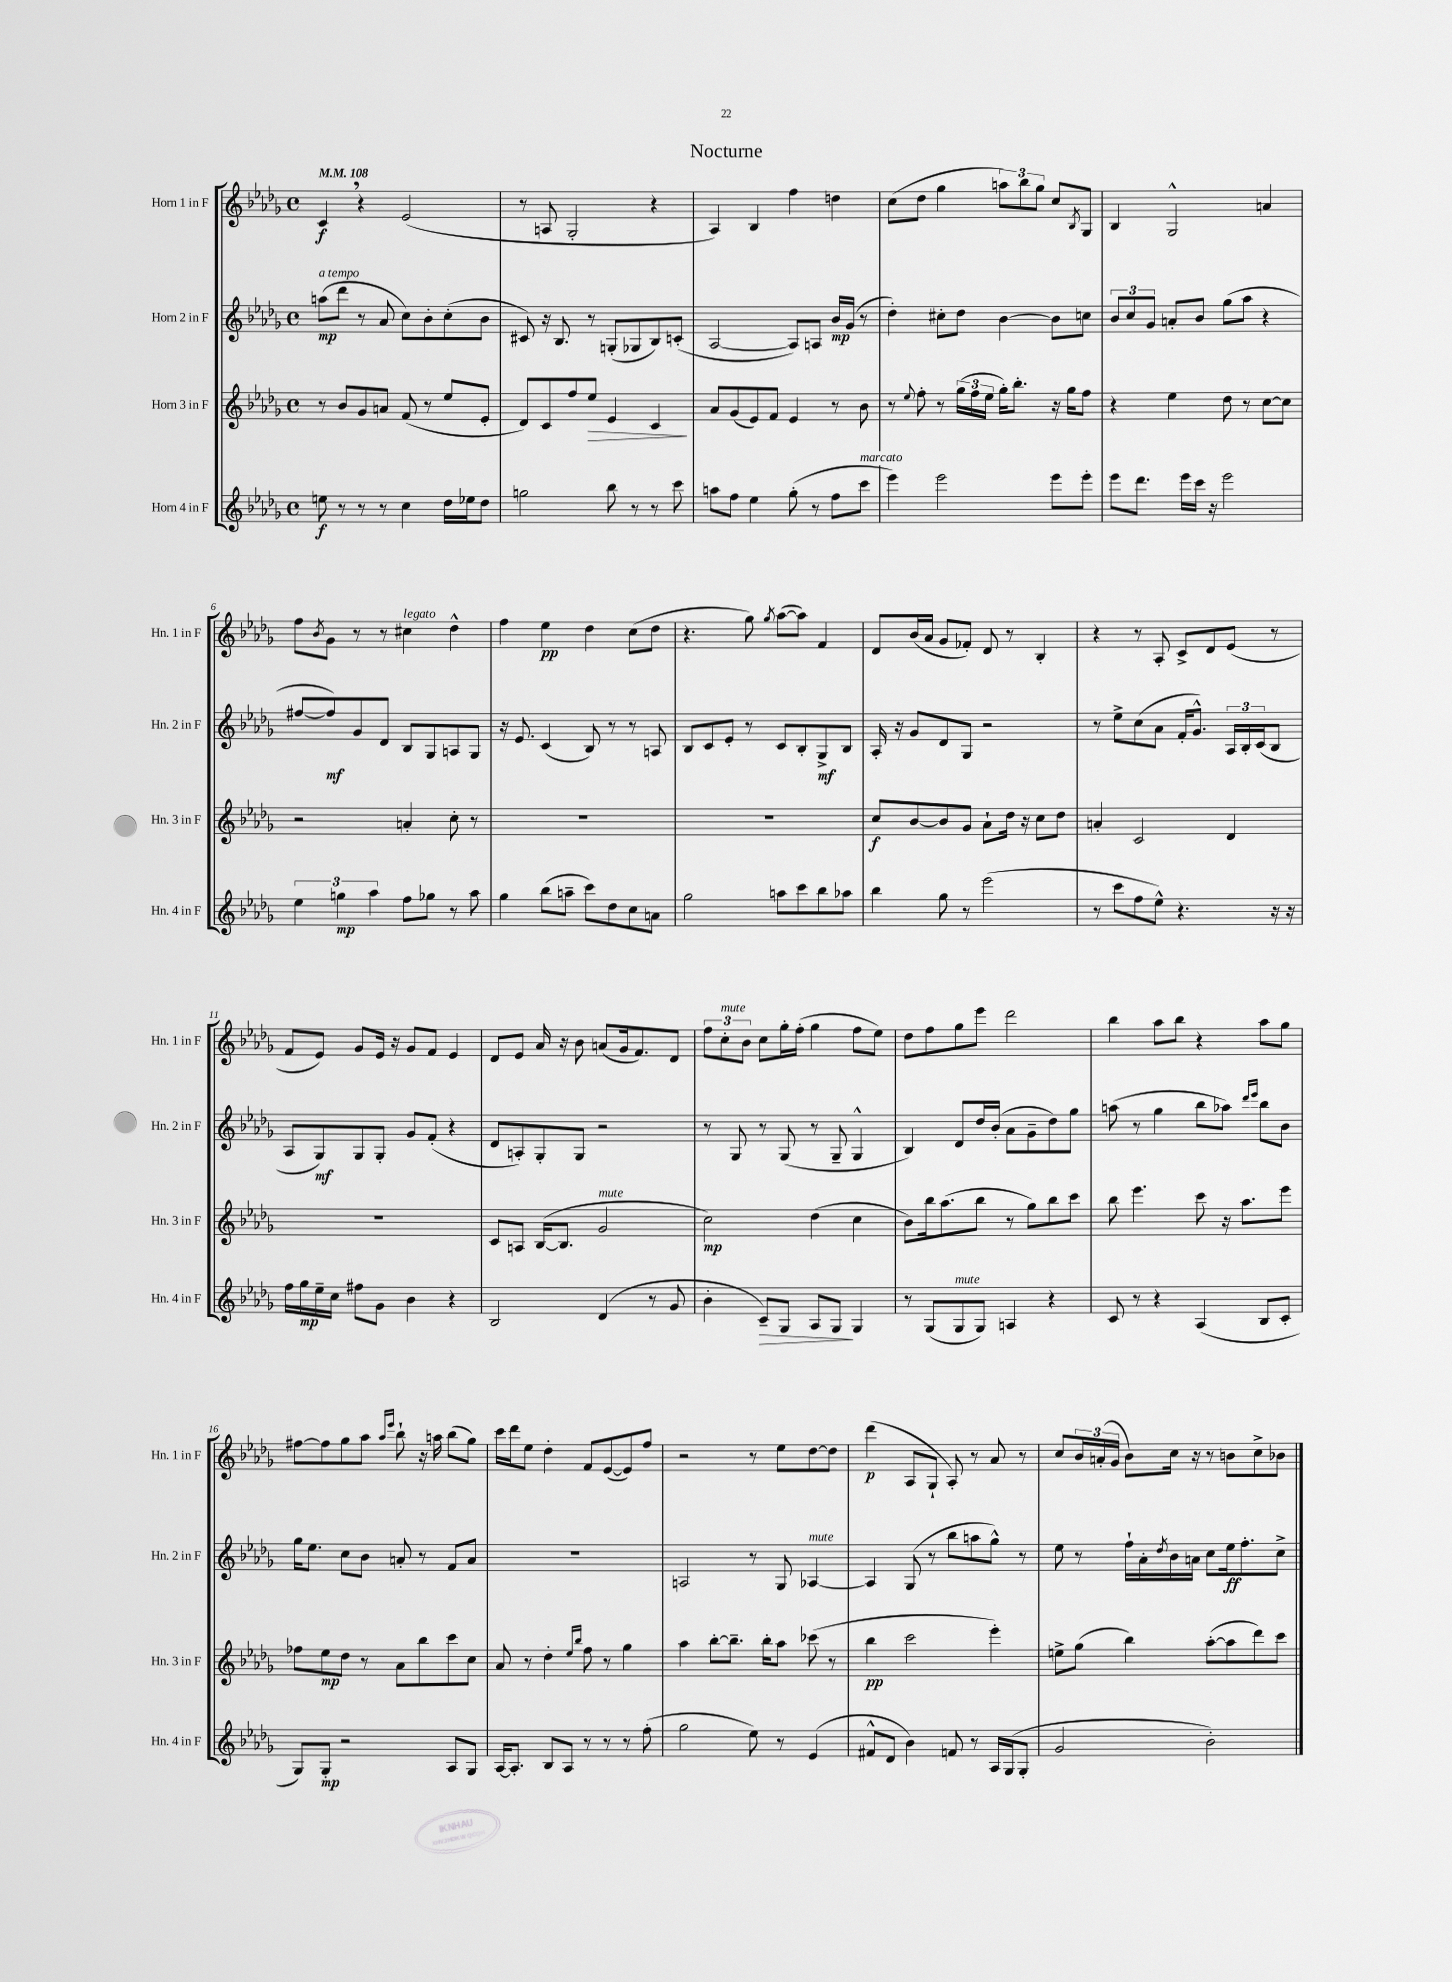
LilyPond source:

\header { title = "Nocturne" }
<<
\new StaffGroup <<
\new Staff = "s0" \with { instrumentName = "Horn 1 in F" shortInstrumentName = "Hn. 1 in F" } {
    \clef treble \key des \major \defaultTimeSignature \time 4/4 \tempo 4 = 108
    c'4\f \breathe r4 ees'2( |
    r8 a8 ges2-. r4 |
    aes4) bes4 f''4 d''4 |
    c''8( des''8 ges''4 \tuplet 3/2 { a''8) bes''8 ges''8 } c''8 \acciaccatura { bes8 } ges8 |
    bes4 ges2-^ a'4 |
    f''8 \acciaccatura { bes'8 } ges'8 r8 r8 cis''4^\markup { \italic "legato" } des''4-^ |
    f''4 ees''4\pp des''4 c''8( des''8 |
    r4. ges''8) \acciaccatura { ges''8 } aes''8~( aes''8) f'4 |
    des'8 bes'16( aes'16 ges'8 fes'8-.) des'8 r8 bes4-. |
    r4 r8 aes8-. c'8-> des'8 ees'8( r8 |
    f'8 ees'8) ges'8 ees'16 r16 ges'8 f'8 ees'4 |
    des'8 ees'8 aes'16 r16 bes'8 a'8( ges'16 f'8.) des'8 |
    \tuplet 3/2 { f''8 c''8-.^\markup { \italic "mute" } bes'8 } c''8 ges''16-. f''16-.( ges''4 f''8 ees''8) |
    des''8 f''8 ges''8 ees'''8 des'''2 |
    bes''4 aes''8 bes''8 r4 aes''8 ges''8 |
    fis''8~ fis''8 ges''8 aes''8 \grace { aes''16 ees'''16 } bes''8-! r16 a''16 bes''8( ges''8) |
    c'''16 des'''16 ees''8 des''4-. f'8 ees'8~( ees'8) f''8 |
    r2 r8 ees''8 des''8~ des''8 |
    des'''4\p( aes8 ges8-! aes8-.) r8 aes'8 r8 |
    c''8 \tuplet 3/2 { bes'16 a'16-.( ges'16 } bes'8) c''16 r16 r8 b'8 c''8-> bes'8 \bar "|." |
}
\new Staff = "s1" \with { instrumentName = "Horn 2 in F" shortInstrumentName = "Hn. 2 in F" } {
    \clef treble \key des \major \defaultTimeSignature \time 4/4
    a''8\mp^\markup { \italic "a tempo" }( des'''8 r8 aes'8 c''8) bes'8-. c''8-.( bes'8 |
    cis'8) r16 bes8. r8 g8-.( ges8 bes8) c'8-.( |
    aes2~ aes8) a8 bes'16\mp ges'16( r8 |
    des''4-.) cis''8-. des''8 bes'4~ bes'8 c''8 |
    \tuplet 3/2 { bes'8 c''8 ges'8 } a'8-. bes'8 ges''8( aes''8 r4 |
    fis''8~ fis''8\mf) ges'8 des'8 bes8 ges8 a8 ges8 |
    r16 ees'8. c'4( bes8) r8 r8 a8 |
    bes8 c'8 ees'8-. r8 c'8 bes8-. ges8->\mf bes8 |
    aes16-. r16 ges'8 des'8 ges8 r2 |
    r8 ees''8-> c''8( aes'8 f'16-. ges'8.-^) \tuplet 3/2 { aes16 bes16-. c'16( } bes8 |
    aes8 ges8\mf) ges8 ges8-. ges'8 f'8-.( r4 |
    des'8 a8-.) ges8-. ges8 r2 |
    r8 ges8 r8 ges8( r8 ges8-- ges4-^ |
    bes4) des'8 des''16 bes'16-.( aes'8 ges'8-- des''8) ges''8 |
    a''8( r8 ges''4 bes''8 aes''8) \grace { des'''16 ees'''16 } bes''8 bes'8 |
    ges''16 ees''8. c''8 bes'8 a'8-. r8 f'8 a'8 |
    R1 |
    a2 r8 ges8 aes4~^\markup { \italic "mute" } |
    aes4 ges8( r8 bes''8 a''8 ges''8-^) r8 |
    ees''8 r8 f''16-! aes'16-. \acciaccatura { des''8 } bes'16 a'16 c''8 ees''16\ff f''8.-. c''8-> \bar "|." |
}
\new Staff = "s2" \with { instrumentName = "Horn 3 in F" shortInstrumentName = "Hn. 3 in F" } {
    \clef treble \key des \major \defaultTimeSignature \time 4/4
    r8 bes'8 ges'8 a'8 f'8( r8 ees''8 ees'8-. |
    des'8) c'8 f''8 ees''8\> ees'4 c'4\! |
    aes'8 ges'8( ees'8) f'8 ees'4 r8 bes'8 |
    r8 \appoggiatura { ees''8 } f''8-. r8 \tuplet 3/2 { ges''16( f''16 ees''16 } ges''16-.) bes''8.-. r16 ges''16 f''8 |
    r4 ees''4 des''8 r8 c''8~ c''8 |
    r2 a'4-. c''8-. r8 |
    R1 |
    R1 |
    c''8\f bes'8~ bes'8 ges'8 aes'8-! des''16 r16 c''8 des''8 |
    a'4-. c'2 des'4 |
    R1 |
    c'8 a8 bes16~( bes8. ges'2^\markup { \italic "mute" } |
    c''2\mp) des''4( c''4 |
    bes'8) bes''16 aes''8.( bes''8 r8 ges''8) bes''8 c'''8 |
    bes''8 ees'''4. c'''8 r16 aes''8. ees'''8 |
    fes''8 ees''8\mp des''8 r8 aes'8 bes''8 c'''8 c''8 |
    aes'8 r8 des''4-. \grace { ees''16 bes''16 } f''8 r8 ges''4 |
    aes''4 bes''8~-. bes''8.-- bes''16-. aes''8 ces'''8( r8 |
    bes''4\pp c'''2 ees'''4-.) |
    e''8-> ges''8( bes''4) aes''8~-.( aes''8 des'''8) c'''8 \bar "|." |
}
\new Staff = "s3" \with { instrumentName = "Horn 4 in F" shortInstrumentName = "Hn. 4 in F" } {
    \clef treble \key des \major \defaultTimeSignature \time 4/4
    e''8\f r8 r8 r8 c''4 des''16 ees''16 des''8 |
    g''2 bes''8 r8 r8 c'''8 |
    a''8 f''8 ees''4 ges''8-.( r8 f''8 c'''8^\markup { \italic "marcato" } |
    ees'''4) ees'''2 ees'''8 ees'''8-. |
    ees'''8 des'''8. ees'''16 c'''16 r16 ees'''2 |
    \tuplet 3/2 { ees''4 g''4\mp aes''4 } f''8 ges''8 r8 aes''8 |
    ges''4 bes''8( a''8-- c'''8) des''8 c''8 a'8 |
    ges''2 a''8 c'''8 bes''8 aes''8 |
    bes''4 ges''8 r8 ees'''2( |
    r8 c'''8 f''8 ees''8-^) r4. r16 r16 |
    f''16 ges''16\mp ees''16-- c''16 fis''8 ges'8 bes'4 r4 |
    bes2 des'4( r8 ges'8 |
    bes'4-. c'8--\>) ges8 aes8 ges8\! ges4 |
    r8 ges8( ges8^\markup { \italic "mute" } ges8) a4 r4 |
    c'8 r8 r4 aes4( bes8 c'8-. |
    ges8) ges8-.\mp r2 aes8 ges8 |
    aes16~ aes8.-. bes8 aes8 r8 r8 r8 f''8-.( |
    ges''2 ees''8) r8 ees'4( |
    fis'8-^ des'8 bes'4) f'8 r8 aes16 ges16( ges8-. |
    ges'2 bes'2-.) \bar "|." |
}
>>
>>
